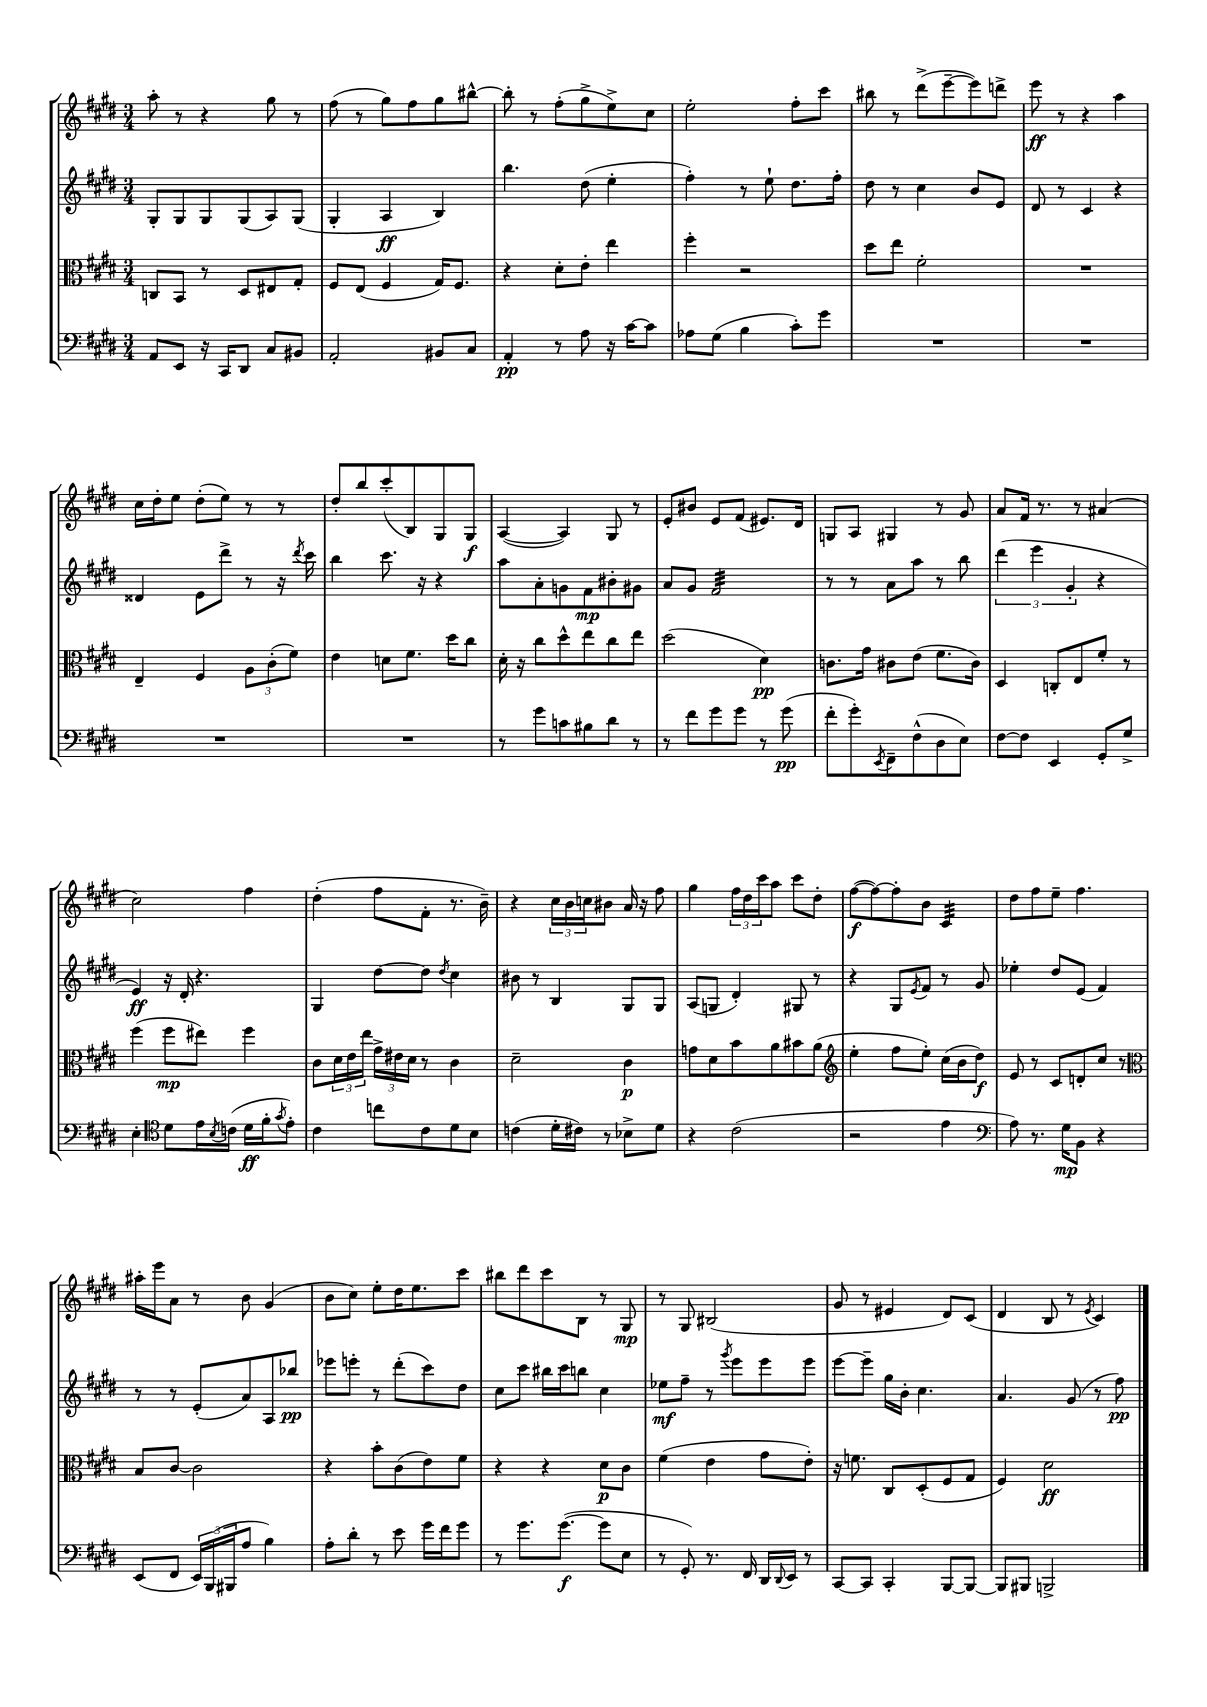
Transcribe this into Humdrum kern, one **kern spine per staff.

**kern	**kern	**kern	**kern
*staff4	*staff3	*staff2	*staff1
*clefF4	*clefC3	*clefG2	*clefG2
*k[f#c#g#d#]	*k[f#c#g#d#]	*k[f#c#g#d#]	*k[f#c#g#d#]
*M3/4	*M3/4	*M3/4	*M3/4
8AA/L	8C/L	8G#'/L	8aa'\
8EE/J	8BB/J	8G#/	8r
16r	8r	8G#/	4r
16CC#/LK	.	.	.
8DD#/J	8D#/L	(8G#/	.
8C#/L	8E#/	8A/)	8gg#\
8BB#/J	8G#'/J	(8G#/J	8r
=	=	=	=
2AA'/	8F#/L	4G#'/	(8ff#\
.	(8E/J	.	8r
.	4F#/	4A/	8gg#\L)
.	.	.	8ff#\
8BB#/L	16G#/LK)	4B/)	8gg#\
.	8.F#/J	.	.
8C#/J	.	.	[8bb#^^\J
=	=	=	=
4AA'/	4r	4.bb\	8bb#'\]
.	.	.	8r
8r	8d#'\L	.	(8ff#'\L
8A\	8e'\J	(8dd#\	8gg#^\
16r	4ee\	4ee'\	8ee^\)
[16c#\LK	.	.	.
8c#\]J	.	.	8cc#\J
=	=	=	=
8A-\L	4ff#'\	4ff#'\)	2ee'\
(8G#\J	.	.	.
4B\	2r	8r	.
.	.	8ee`\	.
8c#'\L)	.	8.dd#\L	8ff#'\L
8g#\J	.	.	8ccc#\J
.	.	16ff#'\Jk	.
=	=	=	=
2.r	8dd#\L	8dd#\	8bb#\
.	8ee\J	8r	8r
.	2f#'\	4cc#\	(8ddd#^\L
.	.	.	[8eee~\
.	.	8b/L	8eee\])
.	.	8e/J	8ddd^\J
=	=	=	=
2.r	2.r	8d#/	8eee\
.	.	8r	8r
.	.	4c#/	4r
.	.	4r	4aa\
=	=	=	=
2.r	4E~/	4d##/	16cc#\LL
.	.	.	16dd#'\J
.	.	.	8ee\J
.	4F#/	8e\L	(8dd#'\L
.	.	8ddd#^\J	8ee\J)
.	12A\L	8r	8r
.	(12c#'\	.	.
.	.	16r	8r
.	12f#\J)	.	.
.	.	8qddd#/	.
.	.	16ccc#\	.
=	=	=	=
2.r	4e\	4bb\	8dd#'/L
.	.	.	8bb/
.	8d\L	8.ccc#\	(8ccc#'/
.	8.f#\J	.	8B/)
.	.	16r	.
.	.	4r	8G#/
.	16dd#\LK	.	.
.	8cc#\J	.	8G#/J
=	=	=	=
8r	16d#'\	8aa\L	([4A/
.	16r	.	.
8g#\L	8cc#\L	8a'\	.
8c\	8dd#^^\	8g\	4A/])
8B#\	8ee\	8f#\	.
8d#\J	8cc#\	8b#'\	8G#/
8r	8ee\J	8g#\J	8r
=	=	=	=
8r	(2dd#\	8a/L	8e'/L
8f#\L	.	8g#/J	8b#/J
8g#\	.	2f#/	8e/L
8g#\J	.	.	(8f#/J
8r	4d#\)	.	8.e#/L)
(8g#\	.	.	.
.	.	.	16d#/Jk
=	=	=	=
8f#'\L	8.c\L	8r	8G/L
8g#'\)	.	8r	8A/J
.	16g#\Jk	.	.
8qEE/	.	.	.
8FF#~\	8c#\L	8a\L	4G#/
(8F#^^\	(8e\J	8aa\J	.
8D#\	8.f#\L	8r	8r
8E\J)	.	8bb\	8g#/
.	16c#\Jk)	.	.
=	=	=	=
[8F#\L	4D#/	(6ddd#\	8a/L
8F#\]J	.	.	16f#/Jk
.	.	6eee\	.
.	.	.	8.r
4EE/	8C'/L	.	.
.	.	6g#'/	.
.	8E/	.	8r
8GG#'/L	8f#'/J	4r	(4a#/
8G#^/J	8r	.	.
=	=	=	=
4E'\	(4ff#\	4e/)	2cc#\)
*clefC4	*	*	*
8d#\L	8ff#\L	16r	.
.	.	16d#'/	.
16e\L	8ee#\J)	4.r	.
8qB/	.	.	.
(16c\JJ	.	.	.
16d#\LL	4ff#\	.	4ff#\
16f#'\J	.	.	.
8qg#/	.	.	.
8e'\J)	.	.	.
=	=	=	=
4c#\	8c#\L	4G#/	(4dd#'\
.	24d#\L	.	.
.	24e\	.	.
.	24ee\JJ	.	.
8cc\L	24g#^\LL	[8dd#\L	8ff#\L
.	24e#\	.	.
.	24d#\JJ	.	.
8c#\	8r	8dd#\]J	8f#'\J
.	.	8qdd#/	.
8d#\	4c#\	4cc#\	8.r
8B\J	.	.	.
.	.	.	16b~\)
=	=	=	=
(4c\	2d#~\	8b#\	4r
.	.	8r	.
16d#'\LL	.	4B/	24cc#\LL
.	.	.	24b\
16c#\JJ)	.	.	.
.	.	.	24cc\J
8r	.	.	8b#\J
8B-^\L	4c#\	8G#/L	16a/
.	.	.	16r
8d#\J	.	8G#/J	8ff#\
=	=	=	=
4r	8g\L	(8A/L	4gg#\
.	8d#\	8G/J	.
(2c#\	8b\	4d#'/)	24ff#\LL
.	.	.	24dd#\
.	.	.	24ccc#\J
.	8a\	.	8aa\J
.	8b#\	8G#/	8ccc#\L
.	(8a\J	8r	8dd#'\J
=	=	=	=
*	*clefG2	*	*
2r	4ee'\	4r	([8ff#\L
.	.	.	8ff#\_)
.	8ff#\L	8G#/L	8ff#'\]
.	.	8qe/	.
.	8ee'\J)	8f#/J	8b\J
4e\	(16cc#\LL	8r	4c#/
.	16b\J	.	.
.	8dd#\J)	8g#/	.
=	=	=	=
*clefF4	*	*	*
8A\)	8e/	4ee-'\	8dd#\L
8.r	8r	.	8ff#\
.	8c#/L	8dd#/L	8ee~\J
16G#\LK	.	.	.
8BB\J	8d'/	(8e/J	4.ff#\
4r	8cc#/J	4f#/)	.
.	8r	.	.
=	=	=	=
*	*clefC3	*	*
(8EE/L	8B/L	8r	16aa#'\LL
.	.	.	16eee\J
8FF#/J	[8c#/J	8r	8a\J
24EE/LL)	2c#\]	(8e'/L	8r
(24BBB/	.	.	.
24BBB#/J	.	.	.
8A/J	.	8a/)	8b\
4B\)	.	8A/	(4g#/
.	.	8bb-/J	.
=	=	=	=
8A'\L	4r	8eee-\L	8b\L
8d#'\J	.	8eee'\J	8cc#\J)
8r	8b'\L	8r	8ee'\L
8e\	(8c#\	(8ddd#'\L	16dd#\K
.	.	.	8.ee\
16g#\LL	8e\)	8ccc#\)	.
16f#\J	.	.	.
8g#\J	8f#\J	8dd#\J	8ccc#\J
=	=	=	=
8r	4r	8cc#\L	8bb#\L
8.g#\L	.	8ccc#\J	8ddd#\
.	4r	16bb#\LL	8ccc#\
([8.g#\J	.	16ccc#\J	.
.	.	8bb\J	8B\J
8g#\]L	8d#\L	4cc#\	8r
8E\J	8c#\J	.	8G#/
=	=	=	=
8r	(4f#\	8ee-\L	8r
8GG#'/)	.	8ff#~\J	8G#/
8.r	4e\	8r	(2B#/
.	.	8qggg#/	.
.	.	8eee\L	.
16FF#/	.	.	.
16DD#/LL	8g#\L	8eee\	.
8qqDD#/	.	.	.
16EE/JJ	.	.	.
8r	8e'\J)	8eee\J	.
=	=	=	=
[8CC#/L	16r	[8eee\L	8g#/
.	8.f\	.	.
8CC#/]J	.	8eee~\]J	8r
4CC#'/	8C#/L	16gg#\LL	4e#/
.	.	16b'\JJ	.
.	(8D#'/	4.cc#\	.
[8BBB/L	8F#/	.	8d#/L)
8BBB/_J	8G#/J	.	(8c#/J
=	=	=	=
8BBB/]L	4F#/)	4.a/	4d#/
8BBB#/J	.	.	.
2BBB^/	2d#\	.	8B/
.	.	(8g#/	8r
.	.	.	8qe/
.	.	8r	4c#/)
.	.	8ff#\)	.
==	==	==	==
*-	*-	*-	*-
